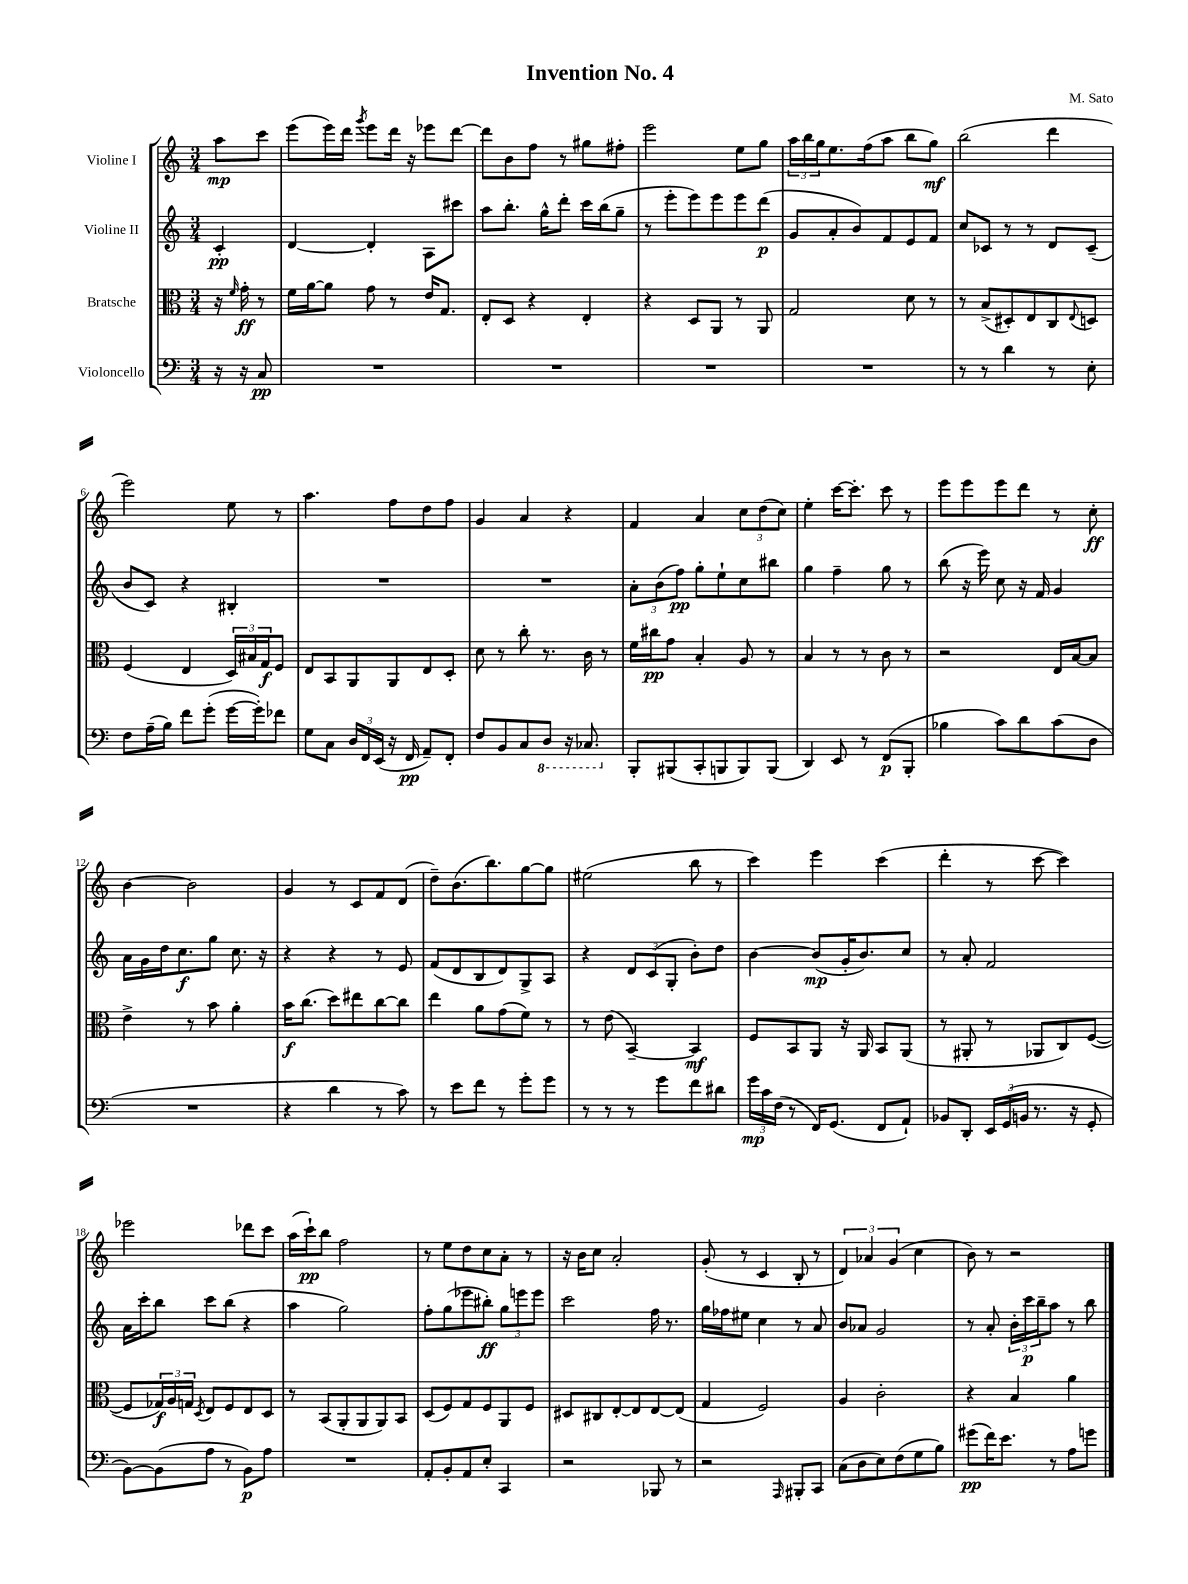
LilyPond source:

\header { title = "Invention No. 4" composer = "M. Sato" }
<<
\new StaffGroup <<
\new Staff = "s0" \with { instrumentName = "Violine I" } {
    \clef treble \key c \major \numericTimeSignature \time 3/4 \partial 4
    a''8\mp c'''8 |
    e'''8( e'''16) d'''16 \acciaccatura { g'''8 } e'''8 d'''16 r16 ees'''8 d'''8~ |
    d'''8 b'8 f''8 r8 gis''8 fis''8-. |
    e'''2 e''8 g''8 |
    \tuplet 3/2 { a''16 b''16 g''16 } e''8. f''16( a''8 b''8 g''8\mf) |
    b''2( d'''4 |
    e'''2) e''8 r8 |
    a''4. f''8 d''8 f''8 |
    g'4 a'4 r4 |
    f'4 a'4 \tuplet 3/2 { c''8 d''8( c''8) } |
    e''4-. c'''16~ c'''8.-. c'''8 r8 |
    e'''8 e'''8 e'''8 d'''8 r8 c''8-.\ff |
    b'4~ b'2 |
    g'4 r8 c'8 f'8 d'8( |
    d''8--) b'8.( b''8.) g''8~ g''8 |
    eis''2( b''8 r8 |
    c'''4) e'''4 c'''4( |
    d'''4-. r8 c'''8~ c'''4) |
    ees'''2 des'''8 c'''8 |
    a''16( c'''16-!\pp) b''8 f''2 |
    r8 e''8 d''8 c''8 a'8-. r8 |
    r16 b'16 c''8 a'2-. |
    g'8-.( r8 c'4 b8-. r8 |
    \tuplet 3/2 { d'4) aes'4 g'4( } c''4 |
    b'8) r8 r2 \bar "|." |
}
\new Staff = "s1" \with { instrumentName = "Violine II" } {
    \clef treble \key c \major \numericTimeSignature \time 3/4 \partial 4
    c'4-.\pp |
    d'4~ d'4-. a8 cis'''8 |
    a''8 b''8.-. g''16-^ d'''8-. c'''16 b''16( g''8-- |
    r8 e'''8-. e'''8) e'''8 e'''8 d'''8\p( |
    g'8 a'8-. b'8) f'8 e'8 f'8 |
    c''8 ces'8 r8 r8 d'8 ces'8--( |
    b'8 c'8) r4 bis4-. |
    R2. |
    R2. |
    \tuplet 3/2 { a'8-. b'8( f''8\pp) } g''8-. e''8-! c''8 bis''8 |
    g''4 f''4-- g''8 r8 |
    b''8( r16 e'''16) c''8 r16 f'16 g'4 |
    a'16 g'16 d''16 c''8.\f g''8 c''8. r16 |
    r4 r4 r8 e'8 |
    f'8( d'8 b8 d'8) g8-> a8 |
    r4 \tuplet 3/2 { d'8 c'8( g8-. } b'8-.) d''8 |
    b'4~ b'8\mp( g'16-. b'8.) c''8 |
    r8 a'8-. f'2 |
    a'16 c'''16-. b''8 c'''8 b''8( r4 |
    a''4 g''2) |
    f''8-. g''8( ees'''8 bis''8-.\ff) \tuplet 3/2 { g''8 e'''8 e'''8 } |
    c'''2 f''16 r8. |
    g''16 fes''16 eis''8 c''4 r8 a'8 |
    b'8 aes'8 g'2 |
    r8 a'8-. \tuplet 3/2 { b'16-. c'''16\p b''16-- } a''8 r8 b''8 \bar "|." |
}
\new Staff = "s2" \with { instrumentName = "Bratsche" } {
    \clef alto \key c \major \numericTimeSignature \time 3/4 \partial 4
    r16 \grace { f'16 } g'16-.\ff r8 |
    f'16 a'16~ a'8 g'8 r8 e'16 g8. |
    e8-. d8 r4 e4-. |
    r4 d8 a,8 r8 a,8 |
    g2 d'8 r8 |
    r8 b8->( dis8-.) e8 c8 \appoggiatura { e8 } d8 |
    f4( e4 \tuplet 3/2 { d16) bis16 g16\f } f8 |
    e8 b,8 a,8 a,8 e8 d8-. |
    d'8 r8 c''8-. r8. c'16 r8 |
    f'16 cis''16\pp g'8 b4-. a8 r8 |
    b4 r8 r8 c'8 r8 |
    r2 e16 b16~ b8 |
    e'4-> r8 b'8 a'4-. |
    b'16\f c''8.( d''8) eis''8 c''8~ c''8 |
    e''4 a'8 g'8( f'8) r8 |
    r8 e'8( b,4~--) b,4\mf |
    f8 b,8 a,8 r16 a,16 b,8 a,8( |
    r8 ais,8-. r8 aes,8 c8) f8~( |
    f8 \tuplet 3/2 { ges16\f) a16 g16 } \acciaccatura { d8 } e8 f8 e8 d8 |
    r8 b,8( a,8-. a,8 a,8) b,8 |
    d8( f8) g8 f8 a,8 f8 |
    dis8 cis8 e8~-. e8 e8~ e8( |
    g4 f2) |
    a4 c'2-. |
    r4 b4 a'4 \bar "|." |
}
\new Staff = "s3" \with { instrumentName = "Violoncello" } {
    \clef bass \key c \major \numericTimeSignature \time 3/4 \partial 4
    r16 r16 c8\pp |
    R2. |
    R2. |
    R2. |
    R2. |
    r8 r8 d'4 r8 e8-. |
    f8 a16--( b16) f'8 g'8-.( g'16~ g'16-.) fes'8 |
    g8 c8 \tuplet 3/2 { d16 f,16 e,16( } r16 f,16\pp a,8--) f,8-. |
    f8 b,8 c8 \ottava #-1 d,8 r16 ces,8. \ottava #0 |
    b,,8-. bis,,8( c,8-. b,,8 b,,8) b,,8( |
    d,4) e,8 r8 f,8\p( b,,8-. |
    bes4 c'8) d'8 c'8( d8 |
    R2. |
    r4 d'4 r8 c'8) |
    r8 e'8 f'8 r8 g'8-. g'8 |
    r8 r8 r8 g'8 f'8 dis'8 |
    \tuplet 3/2 { g'16\mp c'16 f16( } r8 f,16) g,8.( f,8 a,8-!) |
    bes,8 d,8-. \tuplet 3/2 { e,16 g,16( b,16 } r8. r16 g,8-. |
    b,8~) b,8( a8 r8 b,8\p) a8 |
    R2. |
    a,8-. b,8-. a,8 e8-. c,4 |
    r2 bes,,8 r8 |
    r2 \grace { a,,16 } bis,,8-. c,8 |
    c8( d8 e8) f8( g8 b8) |
    gis'8\pp( f'16) e'8. r8 a8 g'8 \bar "|." |
}
>>
>>
